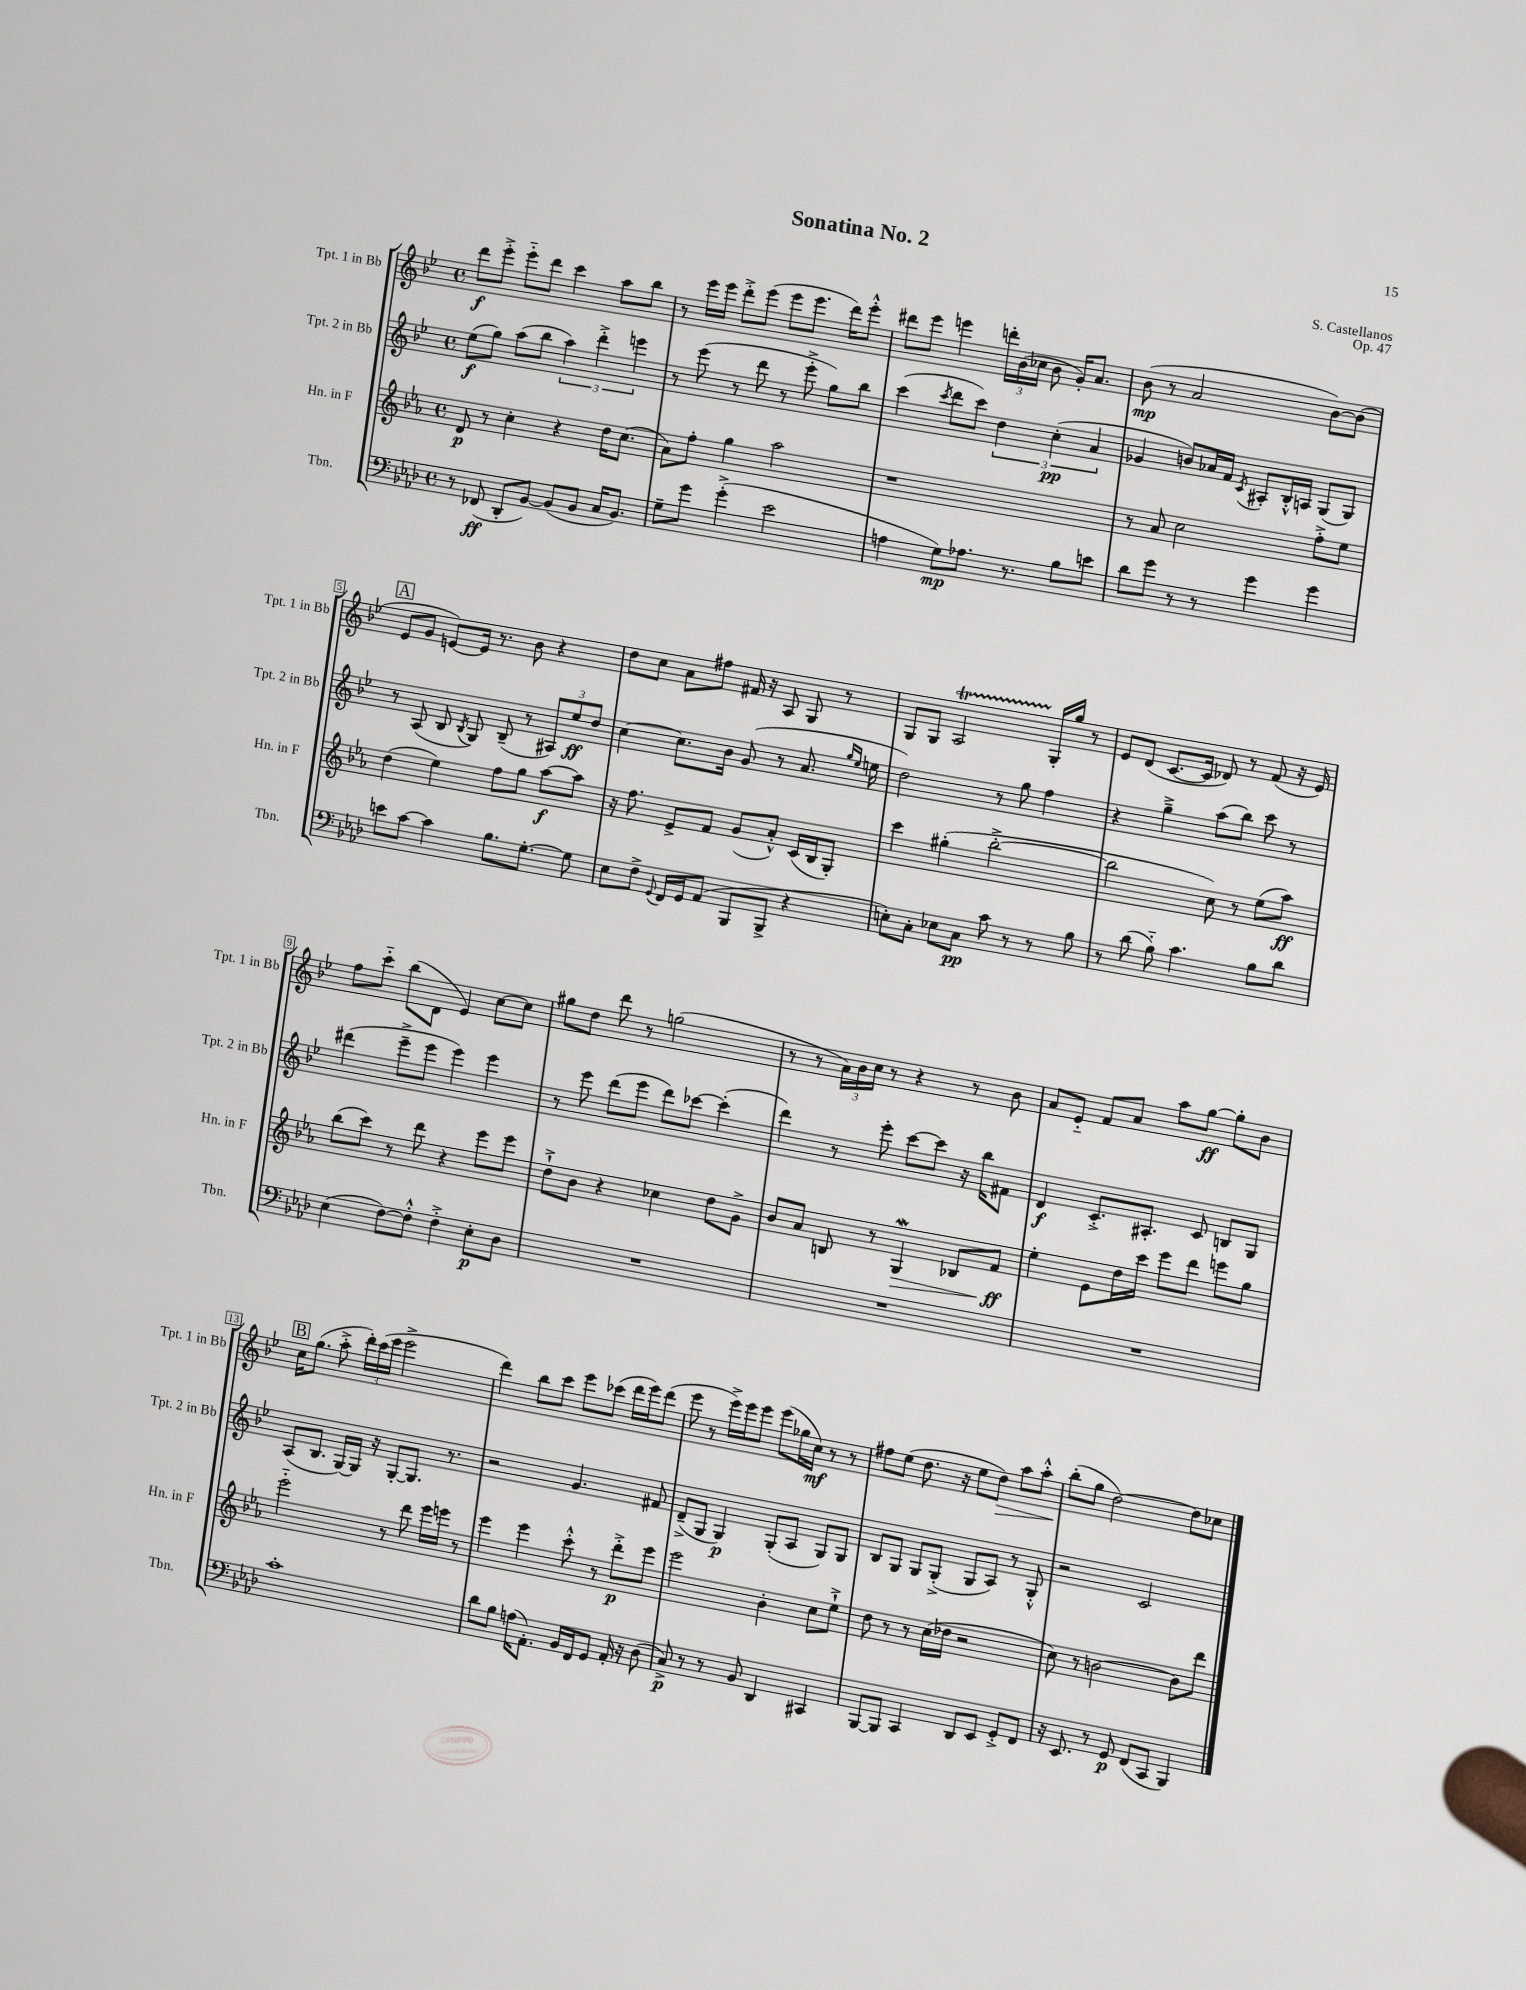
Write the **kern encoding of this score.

**kern	**dynam	**kern	**dynam	**kern	**dynam	**kern	**dynam
*part4	*part4	*part3	*part3	*part2	*part2	*part1	*part1
*staff4	*staff4	*staff3	*staff3	*staff2	*staff2	*staff1	*staff1
*I"Tbn.	*	*I"Hn. in F	*	*I"Tpt. 2 in Bb	*	*I"Tpt. 1 in Bb	*
*I'Tbn.	*	*I'Hn. in F	*	*I'Tpt. 2 in Bb	*	*I'Tpt. 1 in Bb	*
*clefF4	*	*clefG2	*	*clefG2	*	*clefG2	*
*k[b-e-a-d-]	*	*k[b-e-a-]	*	*k[b-e-]	*	*k[b-e-]	*
*M4/4	*	*M4/4	*	*M4/4	*	*M4/4	*
*met(c)	*	*met(c)	*	*met(c)	*	*met(c)	*
=1	=1	=1	=1	=1	=1	=1	=1
8r	.	8d/	p	(8ee-\L	f	8ddd\L	f
(8FF-X/	ff	8r	.	8gg\J)	.	8eee-'^\J	.
8DD-'/L	.	4cc'\	.	(8aa\L	.	8eee-\L	.
[8BB-/J)	.	.	.	8bb-\J	.	8ddd\J	.
(8BB-/L]	.	4r	.	6aa\)	.	4ccc\	.
8BB-/J	.	.	.	.	.	.	.
.	.	.	.	6ddd'^\	.	.	.
16C/KL	.	16dd\KL	.	.	.	8aa\L	.
8.BB-/J)	.	(8.cc\J	.	.	.	.	.
.	.	.	.	6eeen\	.	.	.
.	.	.	.	.	.	8bb-\J	.
=2	=2	=2	=2	=2	=2	=2	=2
8G~\L	.	8a-\L)	.	8r	.	8r	.
8g\J	.	8ff'\J	.	(8eee-\	.	16eee-\LL	.
.	.	.	.	.	.	16eee-\JJ	.
(4g'^\	.	4gg\	.	8r	.	8ddd'^\L	.
.	.	.	.	8ddd\	.	(8eee-\J	.
2e-\	.	2aa-\	.	8r	.	8eee-\L	.
.	.	.	.	8eee-'^\	.	8.eee-\J	.
.	.	.	.	8gg\L)	.	.	.
.	.	.	.	.	.	16ddd\KL)	.
.	.	.	.	8bb-\J	.	8eee-'^^\J	.
=3	=3	=3	=3	=3	=3	=3	=3
4An\	.	1r	.	(4ccc\	.	8ddd#X\L	.
.	.	.	.	.	.	8eee-\J	.
.	.	.	.	8qccc/	.	.	.
8G\L)	mp	.	.	8ddd\L	.	4eeen\	.
8.A-X\J	.	.	.	8ccc\J)	.	.	.
.	.	.	.	6dd\	.	24dddn'\LL	.
.	.	.	.	.	.	(24b-\	.
8.r	.	.	.	.	.	.	.
.	.	.	.	.	.	24cc-X\JJ	.
.	.	.	.	.	.	8b-\	.
.	.	.	.	(6cc'\	pp	.	.
8B-\L	.	.	.	.	.	16g'/KL)	.
.	.	.	.	.	.	8.a/J	.
.	.	.	.	6a/	.	.	.
8en\J	.	.	.	.	.	.	.
=4	=4	=4	=4	=4	=4	=4	=4
8d-\L	.	8r	.	4g-X/	.	(8b-\	mp
8g\J	.	8a-/	.	.	.	8r	.
8r	.	2cc\	.	8bn/L)	.	2a/	.
8r	.	.	.	16a-X/L	.	.	.
.	.	.	.	16f/JJ	.	.	.
.	.	.	.	8qc/	.	.	.
4g\	.	.	.	8A#X'/L	.	.	.
.	.	.	.	16B-'^^/L	.	.	.
.	.	.	.	16An/JJ	.	.	.
4g\	.	8ff'^\L	.	(8G/L	.	[8b-\L)	.
.	.	8ee-\J	.	8G/J)	.	(8b-\J]	.
!!LO:LB:g=z
!!LO:REH:place=s1:t=A
=5	=5	=5	=5	=5	=5	=5	=5
8en\L	.	(4dd\	.	8r	.	8e-/L	.
[8c\J	.	.	.	(8A/	.	8g/J	.
4c\]	.	4ee-\)	.	8B-/	.	[8en/L)	.
.	.	.	.	8qB-/	.	.	.
.	.	.	.	8G/)	.	16e/Jk]	.
.	.	.	.	.	.	8.r	.
8.B-\L	.	8ff\L	.	(8B-~/	.	.	.
.	.	8gg\J	.	8r	.	8b-\	.
[8.G'\J	.	.	.	.	.	.	.
.	.	[8aa-\L	f	12A#X/L)	.	4r	.
.	.	.	.	12ee-/	ff	.	.
8G\]	.	8aa-\J]	.	.	.	.	.
.	.	.	.	12dd/J	.	.	.
=6	=6	=6	=6	=6	=6	=6	=6
8E-\L	.	16r	.	[4cc\	.	8dd\L	.
.	.	8.ff\	.	.	.	.	.
8F^\J	.	.	.	.	.	8cc\J	.
8qqGG/	.	.	.	.	.	.	.
16FF/LL	.	8e-^/L	.	8.cc\L]	.	8a\L	.
16GG/J	.	.	.	.	.	.	.
(8AA-/J	.	8f/J	.	.	.	8ff#X\J	.
.	.	.	.	16b-\Jk	.	.	.
8BBB-/L	.	(8g/L	.	(8g/	.	16f#X/	.
.	.	.	.	.	.	16r	.
8BBB-^/J	.	8a-'^^/J)	.	8r	.	8A/	.
4r	.	(16c/LL	.	8.a/	.	8G/	.
.	.	16B-/J	.	.	.	.	.
.	.	8G'/J)	.	.	.	8r	.
.	.	.	.	16qqgg/LL	.	.	.
.	.	.	.	16qqee-/JJ	.	.	.
.	.	.	.	16een\	.	.	.
=7	=7	=7	=7	=7	=7	=7	=7
8En'\L)	.	4ccc\	.	2dd\)	.	8G/L	.
8C'\J	.	.	.	.	.	8G/J	.
8E-X\L	.	(4gg#X'\	.	.	.	2At/	.
8C\J	pp	.	.	.	.	.	.
8c\	.	[2bb-'^\	.	8r	.	.	.
8r	.	.	.	8gg\	.	.	.
8r	.	.	.	4ff\	.	16G'/LL	.
.	.	.	.	.	.	16gg/JJ	.
8B-\	.	.	.	.	.	8r	.
=8	=8	=8	=8	=8	=8	=8	=8
8r	.	2bb-\]	.	4r	.	8e-/L	.
(8d-\	.	.	.	.	.	(8d/J	.
8B-\)	.	.	.	4gg~^\	.	[8.c/L	.
4.c\	.	.	.	.	.	.	.
.	.	.	.	.	.	16c/Jk]	.
.	.	8cc\)	.	(8aa\L	.	8d-X/)	.
.	.	8r	.	8bb-\J)	.	8r	.
8B-\L	.	(8ee-\L	.	8ccc\	.	(8f/	.
8d-\J	.	8aa-\J)	ff	8r	.	16r	.
.	.	.	.	.	.	16e-/)	.
!!LO:LB:g=z
=9	=9	=9	=9	=9	=9	=9	=9
(4E-\	.	(8bb-\L	.	(4ddd#X\	.	8ff\L	.
.	.	8ccc\J)	.	.	.	8ccc\J	.
[8F\L)	.	8r	.	8eee-~^\L	.	(8bb-\L	.
8F'^^\J]	.	8ddd\	.	8eee-\J	.	8d\J	.
4F'^\	.	4r	.	4eee-\)	.	4e-/)	.
8E-'\L	p	8eee-\L	.	4eee-\	.	[8cc\L	.
8D-\J	.	8eee-\J	.	.	.	8cc\J]	.
=10	=10	=10	=10	=10	=10	=10	=10
1r	.	8dd`^\L	.	8r	.	8gg#X\L	.
.	.	8b-\J	.	8eee-\	.	8dd\J	.
.	.	4r	.	(8ddd\L	.	8ddd\	.
.	.	.	.	8eee-\J	.	8r	.
.	.	4cc-X\	.	8ddd\L)	.	(2ggn\	.
.	.	.	.	[8ccc-X\J	.	.	.
.	.	8dd\L	.	(4ccc-'\]	.	.	.
.	.	8g^\J	.	.	.	.	.
=11	=11	=11	=11	=11	=11	=11	=11
1r	.	8b-/L	.	4ddd\)	.	8r	.
.	.	8a-/J	.	.	.	8r	.
.	.	8Bn/	.	8r	.	24a\LL)	.
.	.	.	.	.	.	24b-\	.
.	.	.	.	.	.	24cc\JJ	.
.	.	8r	.	8eee-'\	.	8r	.
!	!	!	!LO:HP:b	!	!	!	!
.	.	4GW/	>	[8ccc\L	.	4r	.
.	.	.	.	8ccc\J]	.	.	.
.	.	8B-X/L	.	16r	.	8r	.
.	.	.	.	16bb-\KL	.	.	.
.	.	8f/J	ff	8f#X\J	.	8b-\	.
.	.	.	]	.	.	.	.
=12	=12	=12	=12	=12	=12	=12	=12
1r	.	4ee-'\	.	4d/	f	8a/L	.
.	.	.	.	.	.	8e-/J	.
.	.	8e-\L	.	8.c'^/L	.	8f/L	.
.	.	16dd\L	.	.	.	8a/J	.
.	.	16ccc\JJ	.	8.A#X'/J	.	.	.
.	.	8eee-\L	.	.	.	8aa\L	.
.	.	8ddd\J	.	8c/	.	[8gg\J	ff
.	.	8eeen\L	.	8Bn/L	.	8gg'\L]	.
.	.	8gg\J	.	8G/J	.	8b-\J	.
!!LO:LB:g=z
!!LO:REH:place=s1:t=B
=13	=13	=13	=13	=13	=13	=13	=13
1c'	.	2eee-\	.	(8A/L	.	16cc\KL	.
.	.	.	.	.	.	(8.gg\J	.
.	.	.	.	8.B-/J	.	.	.
.	.	.	.	.	.	8aa'^\	.
.	.	.	.	[16G/LL)	.	.	.
.	.	.	.	16G/JJ]	.	24ddd'\LL)	.
.	.	.	.	.	.	(24ccc\	.
.	.	.	.	16r	.	.	.
.	.	.	.	.	.	24eee-\JJ	.
.	.	8r	.	[8G'/L	.	2eee-^\	.
.	.	8ddd\	.	8.G/J]	.	.	.
.	.	16eee-\LL	.	.	.	.	.
.	.	16eeen\JJ	.	8.r	.	.	.
.	.	8r	.	.	.	.	.
=14	=14	=14	=14	=14	=14	=14	=14
8d-\L	.	4eee-\	.	2r	.	4ddd\)	.
8B-\J	.	.	.	.	.	.	.
(16An\KL	.	4eee-\	.	.	.	8bb-\L	.
8.AA-'\J)	.	.	.	.	.	.	.
.	.	.	.	.	.	8ccc\J	.
16BB-/LL	.	8ccc'^^\	.	4.g/	.	8eee-\L	.
16FF/J	.	.	.	.	.	.	.
8GG/J	.	8r	.	.	.	(8ccc-X\J	.
16AA-'/	.	8ddd'^\L	p	.	.	16ddd\LL	.
16r	.	.	.	.	.	16eee-\J)	.
(8D-\	.	8eee-\J	.	8f#X/	.	(8ddd\J	.
=15	=15	=15	=15	=15	=15	=15	=15
8C^/)	p	2eee-\	.	(8d~^/L	.	8eee-\	.
8r	.	.	.	8G/J	.	8r	.
8r	.	.	.	4G/)	p	16eee-^\LL)	.
.	.	.	.	.	.	16eee-\J	.
8BB-/	.	.	.	.	.	8eee-\J	.
4DD-/	.	4b-'\	.	(8G'/L	.	(8eee-\L	.
.	.	.	.	8A/J	.	16gg-X\L	.
.	.	.	.	.	.	16cc\JJ)	mf
4CC#X/	.	8cc\L	.	8G/L)	.	8r	.
.	.	8ee-`^\J	.	8G/J	.	8r	.
=16	=16	=16	=16	=16	=16	=16	=16
[8BBB-/L	.	8dd\	.	8B-/L	.	8ff#X\L	.
8BBB-/J]	.	8r	.	8G/J	.	(8ee-\J	.
4CC/	.	8r	.	8G/L	.	8.dd\	.
.	.	(16cc\LL	.	(8G'^/J	.	.	.
.	.	16dd-X\JJ	.	.	.	16r	.
8DD-/L	.	2r	.	8G/L	.	8ee-\L	.
!	!	!	!	!	!	!	!LO:HP:b
8EE-/J	.	.	.	8A/J)	.	8dd\J)	>
8GG'^/L	.	.	.	8r	.	8aa\L	.
8FF/J	.	.	.	8G'^^/	.	8aa'^^\J	.
=17	=17	=17	=17	=17	=17	=17	=17
16r	.	8cc\)	.	2r	.	(8bb-'\L	.
8.EE-/	.	.	.	.	.	.	.
.	.	8r	.	.	.	8gg\J	]
8r	.	[2bn\	.	.	.	[2dd\)	.
8GG/	p	.	.	.	.	.	.
(8FF/L	.	.	.	2c/	.	.	.
8CC/J	.	.	.	.	.	.	.
4BBB-/)	.	8b\L]	.	.	.	8dd\L]	.
.	.	8ddd\J	.	.	.	8cc-X\J	.
==	==	==	==	==	==	==	==
*-	*-	*-	*-	*-	*-	*-	*-
